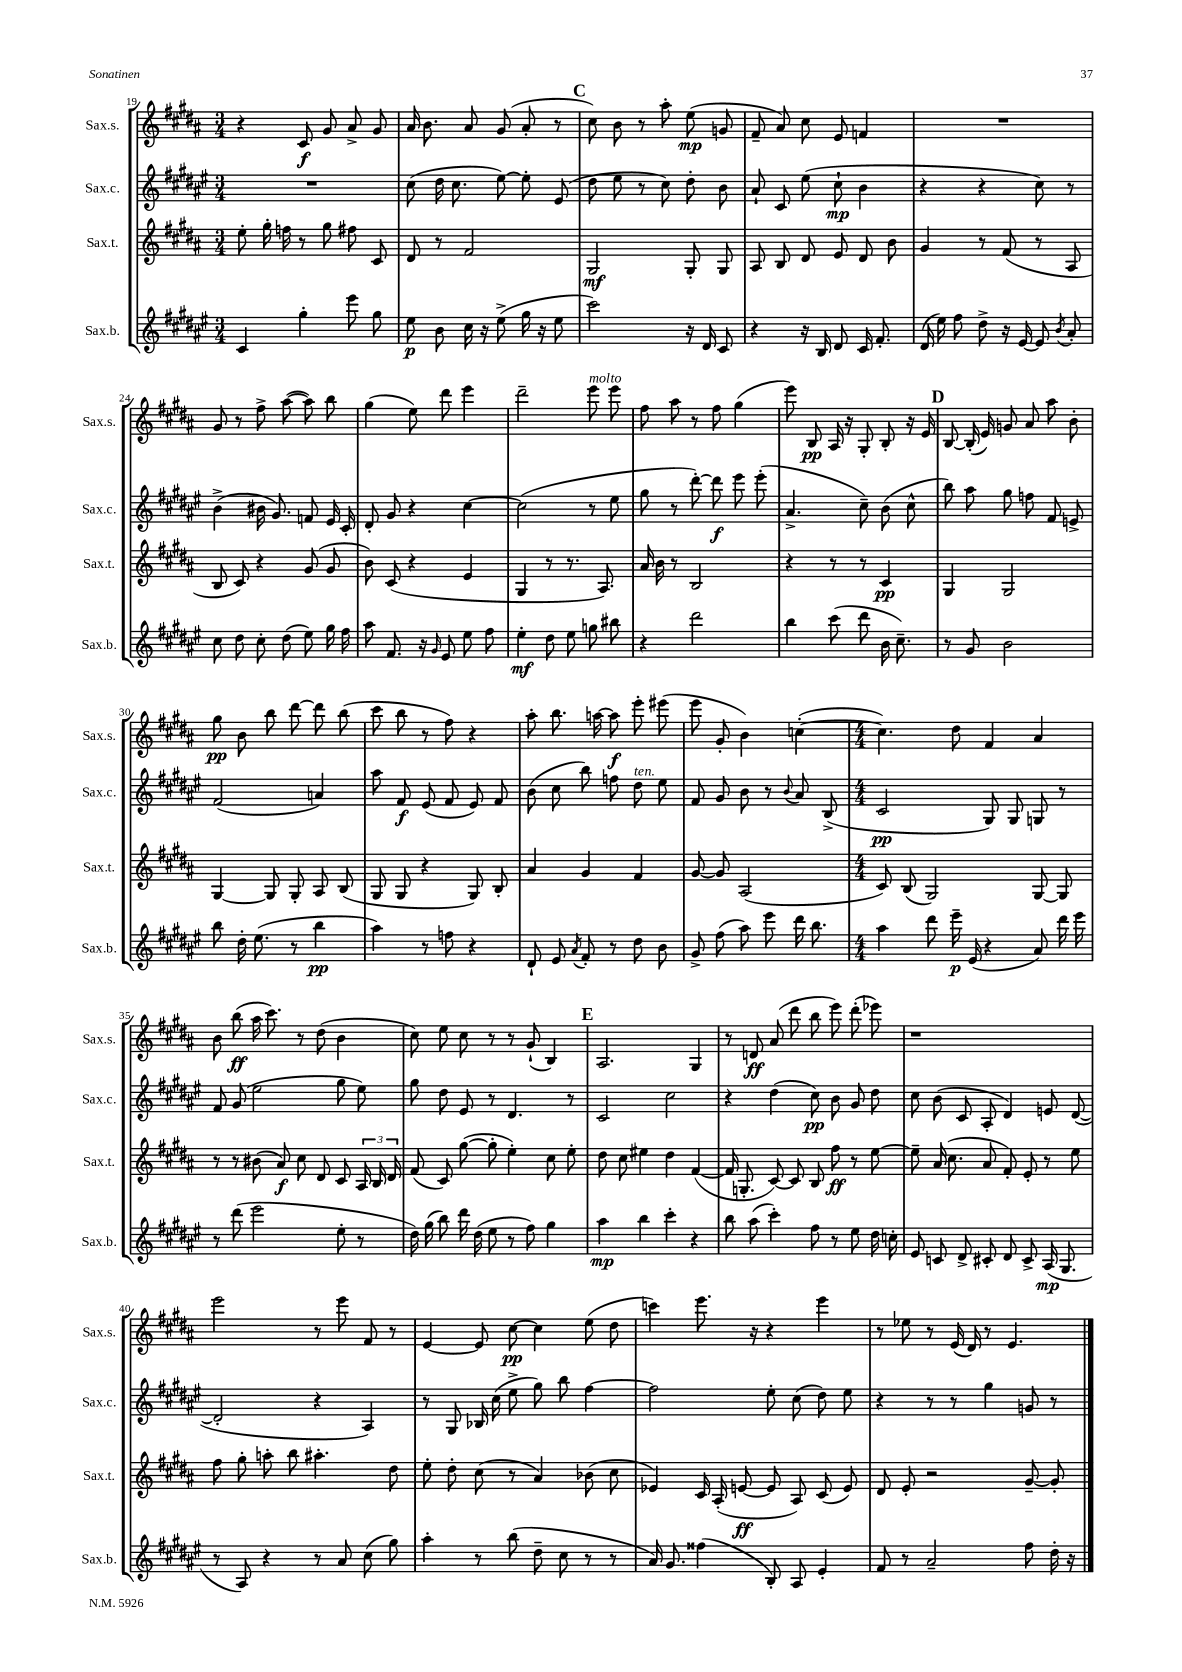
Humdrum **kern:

**kern	**dynam	**kern	**dynam	**kern	**dynam	**kern	**dynam
*part4	*part4	*part3	*part3	*part2	*part2	*part1	*part1
*staff4	*staff4	*staff3	*staff3	*staff2	*staff2	*staff1	*staff1
*I"Sax.b.	*	*I"Sax.t.	*	*I"Sax.c.	*	*I"Sax.s.	*
*I'Sax.b.	*	*I'Sax.t.	*	*I'Sax.c.	*	*I'Sax.s.	*
*clefG2	*	*clefG2	*	*clefG2	*	*clefG2	*
*k[f#c#g#d#a#e#]	*	*k[f#c#g#d#a#]	*	*k[f#c#g#d#a#e#]	*	*k[f#c#g#d#a#]	*
*M3/4	*	*M3/4	*	*M3/4	*	*M3/4	*
=19	=19	=19	=19	=19	=19	=19	=19
4c#/	.	8ee'\	.	2.r	.	4r	.
.	.	16gg#'\	.	.	.	.	.
.	.	16ffn\	.	.	.	.	.
4gg#'\	.	8r	.	.	.	8c#/	f
.	.	8gg#\	.	.	.	8g#/	.
8eee#\	.	8ff#X\	.	.	.	8a#^/	.
8gg#\	.	8c#/	.	.	.	8g#/	.
=20	=20	=20	=20	=20	=20	=20	=20
8ee#\	p	8d#/	.	(8cc#\	.	16a#/	.
.	.	.	.	.	.	8.b\	.
8b\	.	8r	.	16dd#\	.	.	.
.	.	.	.	8.cc#\	.	.	.
16cc#\	.	2f#/	.	.	.	8a#/	.
16r	.	.	.	.	.	.	.
(8ee#^\	.	.	.	[8ee#\)	.	(8g#/	.
16gg#\	.	.	.	8ee#'\]	.	8a#'/	.
16r	.	.	.	.	.	.	.
8ee#\	.	.	.	(8e#/	.	8r	.
!!LO:REH:place=s1:t=C
=21	=21	=21	=21	=21	=21	=21	=21
2ccc#\)	.	2G#/	mf	8dd#\	.	8cc#\)	.
.	.	.	.	8ee#\	.	8b\	.
.	.	.	.	8r	.	8r	.
.	.	.	.	8cc#\)	.	8aa#'\	.
16r	.	8G#'/	.	8dd#'\	.	(8ee\	mp
16d#/	.	.	.	.	.	.	.
8c#/	.	8G#/	.	8b\	.	8gn/	.
=22	=22	=22	=22	=22	=22	=22	=22
4r	.	8A#/	.	8a#`/	.	8f#~/	.
.	.	8B/	.	8c#/	.	8a#/)	.
16r	.	8d#/	.	(8ee#\	.	8cc#\	.
16B/	.	.	.	.	.	.	.
8d#/	.	8e/	.	8cc#`\	mp	8e/	.
16c#/	.	8d#/	.	4b\	.	4fn/	.
8.f#'/	.	.	.	.	.	.	.
.	.	8b\	.	.	.	.	.
=23	=23	=23	=23	=23	=23	=23	=23
(16d#/	.	4g#/	.	4r	.	2.r	.
16ee#\)	.	.	.	.	.	.	.
8ff#\	.	.	.	.	.	.	.
8dd#^\	.	8r	.	4r	.	.	.
16r	.	(8f#/	.	.	.	.	.
[16e#/	.	.	.	.	.	.	.
8e#/]	.	8r	.	8cc#\)	.	.	.
8qb/	.	.	.	.	.	.	.
8a#'/	.	8A#/	.	8r	.	.	.
!!LO:LB:g=z
=24	=24	=24	=24	=24	=24	=24	=24
8cc#\	.	8B/	.	(4b^\	.	8g#/	.
8dd#\	.	8c#/)	.	.	.	8r	.
8cc#'\	.	4r	.	16b#X\	.	8ff#^\	.
.	.	.	.	8.g#/)	.	.	.
(8dd#\	.	.	.	.	.	([8aa#\	.
8ee#\)	.	(8g#/	.	8fn/	.	8aa#\])	.
16gg#\	.	8g#/	.	16e#/	.	8bb\	.
16ff#\	.	.	.	16c#'/	.	.	.
=25	=25	=25	=25	=25	=25	=25	=25
8aa#\	.	8b\)	.	8d#'/	.	(4gg#\	.
8.f#/	.	(8c#/	.	8g#/	.	.	.
.	.	4r	.	4r	.	8ee\)	.
16r	.	.	.	.	.	.	.
16qqg#/	.	.	.	.	.	.	.
8e#/	.	.	.	.	.	8ddd#\	.
8ee#\	.	4e/	.	[4cc#\	.	4eee\	.
8ff#\	.	.	.	.	.	.	.
=26	=26	=26	=26	=26	=26	=26	=26
4ee#'\	mf	4G#/	.	(2cc#\]	.	2ddd#~\	.
8dd#\	.	8r	.	.	.	.	.
8ee#\	.	8.r	.	.	.	.	.
!	!	!	!	!	!	!LO:TX:a:i:t=molto	!
8ggn\	.	.	.	8r	.	8eee\	.
.	.	8.A#/)	.	.	.	.	.
8bb#X\	.	.	.	8ee#\	.	8eee\	.
=27	=27	=27	=27	=27	=27	=27	=27
4r	.	16a#/	.	8gg#\	.	8ff#\	.
.	.	16b\	.	.	.	.	.
.	.	8r	.	8r	.	8aa#\	.
2ddd#\	.	2B/	.	[8ddd#'\)	.	8r	.
.	.	.	.	8ddd#\]	f	8ff#\	.
.	.	.	.	8eee#\	.	(4gg#\	.
.	.	.	.	(8eee#'\	.	.	.
=28	=28	=28	=28	=28	=28	=28	=28
4bb\	.	4r	.	4.a#^/	.	8eee\)	.
.	.	.	.	.	.	8B/	pp
(8ccc#\	.	8r	.	.	.	16A#/	.
.	.	.	.	.	.	16r	.
8ddd#\	.	8r	.	8cc#~\)	.	8G#'/	.
16b\	.	4c#/	pp	(8b\	.	8B'/	.
8.cc#~\)	.	.	.	.	.	.	.
.	.	.	.	8cc#^^\	.	16r	.
.	.	.	.	.	.	16e/	.
!!LO:REH:place=s1:t=D
=29	=29	=29	=29	=29	=29	=29	=29
8r	.	4G#/	.	8bb\)	.	[8B/	.
8g#/	.	.	.	8aa#\	.	(16B'/]	.
.	.	.	.	.	.	16e/)	.
2b\	.	2G#/	.	8gg#\	.	8gn/	.
.	.	.	.	8ffn\	.	8a#/	.
.	.	.	.	8f#/	.	8aa#\	.
.	.	.	.	8en^/	.	8b'\	.
!!LO:LB:g=z
=30	=30	=30	=30	=30	=30	=30	=30
8bb\	.	[4G#/	.	(2f#/	.	8gg#\	pp
16dd#'\	.	.	.	.	.	8b\	.
(8.ee#\	.	.	.	.	.	.	.
.	.	8G#/]	.	.	.	8bb\	.
8r	.	8G#'/	.	.	.	[8ddd#\	.
4bb\	pp	8A#/	.	4an/)	.	8ddd#\]	.
.	.	(8B/	.	.	.	(8bb\	.
=31	=31	=31	=31	=31	=31	=31	=31
4aa#\)	.	8G#/	.	8aa#\	.	8ccc#\	.
.	.	8G#/	.	8f#/	f	8bb\	.
8r	.	4r	.	(8e#/	.	8r	.
8ffn\	.	.	.	8f#/	.	8ff#\)	.
4r	.	8G#/)	.	8e#/)	.	4r	.
.	.	8B'/	.	8f#/	.	.	.
=32	=32	=32	=32	=32	=32	=32	=32
8d#`/	.	4a#/	.	(8b\	.	8aa#'\	.
8e#/	.	.	.	8cc#\	.	8.bb\	.
8qa#/	.	.	.	.	.	.	.
8f#'/	.	4g#/	.	8bb\)	.	.	.
.	.	.	.	.	.	[16aan\	.
8r	.	.	.	8ffn\	.	8aa\]	f
!	!	!	!	!LO:TX:a:i:t=ten.	!	!	!
8dd#\	.	4f#/	.	8dd#\	.	8eee'\	.
8b\	.	.	.	8ee#\	.	(8eee#X\	.
=33	=33	=33	=33	=33	=33	=33	=33
8g#^/	.	[8g#/	.	8f#/	.	8eee\	.
(8ff#\	.	8g#/]	.	8g#/	.	8g#'/	.
8aa#\)	.	(2A#/	.	8b\	.	4b\)	.
8eee#\	.	.	.	8r	.	.	.
.	.	.	.	8qqb/	.	.	.
16ddd#\	.	.	.	8a#/	.	([4ccn'\	.
8.bb\	.	.	.	.	.	.	.
.	.	.	.	(8B^/	.	.	.
=34	=34	=34	=34	=34	=34	=34	=34
*M4/4	*	*M4/4	*	*M4/4	*	*M4/4	*
4aa#\	.	8c#/)	.	2c#/	pp	4.cc\])	.
.	.	(8B/	.	.	.	.	.
8ddd#\	.	2G#/)	.	.	.	.	.
16eee#~\	p	.	.	.	.	8dd#\	.
(16e#/	.	.	.	.	.	.	.
4r	.	.	.	8G#/)	.	4f#/	.
.	.	.	.	8G#/	.	.	.
8a#/)	.	[8G#/	.	8Gn/	.	4a#/	.
16ddd#\	.	8G#/]	.	8r	.	.	.
16eee#\	.	.	.	.	.	.	.
!!LO:LB:g=z
=35	=35	=35	=35	=35	=35	=35	=35
8r	.	8r	.	8f#/	.	8b\	.
(8ddd#\	.	8r	.	(8g#/	.	(8bb\	ff
2eee#\	.	(8b#X\	.	2ee#\	.	16aa#\	.
.	.	.	.	.	.	8.ccc#\)	.
.	.	8a#/)	f	.	.	.	.
.	.	8cc#\	.	.	.	8r	.
.	.	8d#/	.	.	.	(8dd#\	.
8ee#'\	.	8c#/	.	8gg#\	.	4b\	.
8r	.	24A#/	.	8ee#\)	.	.	.
.	.	24B/	.	.	.	.	.
.	.	24d#/	.	.	.	.	.
=36	=36	=36	=36	=36	=36	=36	=36
16dd#\)	.	(8f#/	.	8gg#\	.	8cc#\)	.
(16gg#\	.	.	.	.	.	.	.
8bb\)	.	8c#/)	.	8dd#\	.	8ee\	.
16ddd#\	.	([8gg#\	.	8e#/	.	8cc#\	.
(16dd#\	.	.	.	.	.	.	.
8ee#\	.	8gg#'\]	.	8r	.	8r	.
8r	.	4ee'\)	.	4.d#/	.	8r	.
8ff#\)	.	.	.	.	.	(8g#`/	.
4gg#\	.	8cc#\	.	.	.	4B/)	.
.	.	8ee'\	.	8r	.	.	.
!!LO:REH:place=s1:t=E
=37	=37	=37	=37	=37	=37	=37	=37
4aa#\	mp	8dd#\	.	2c#/	.	2.A#/	.
.	.	8cc#\	.	.	.	.	.
4bb\	.	4ee#X\	.	.	.	.	.
4ccc#'\	.	4dd#\	.	2cc#\	.	.	.
4r	.	([4f#/	.	.	.	4G#/	.
=38	=38	=38	=38	=38	=38	=38	=38
8bb\	.	16f#/]	.	4r	.	8r	.
.	.	8.Gn'/	.	.	.	.	.
(8aa#\	.	.	.	.	.	8dn/	ff
4ccc#'\)	.	[8c#/)	.	(4dd#\	.	(8a#/	.
.	.	8c#/]	.	.	.	8ddd#\	.
8ff#\	.	8B/	.	8cc#\)	pp	8bb\	.
8r	.	8ff#\	ff	8b\	.	8eee\)	.
8ee#\	.	8r	.	8g#/	.	(8ddd#'\	.
16dd#\	.	[8ee\	.	8dd#\	.	8eee-X\)	.
16ccn'\	.	.	.	.	.	.	.
=39	=39	=39	=39	=39	=39	=39	=39
8e#/	.	8ee~\]	.	8cc#\	.	1r	.
8cn/	.	(16a#/	.	(8b\	.	.	.
.	.	8.cc#\	.	.	.	.	.
8d#^/	.	.	.	8c#/	.	.	.
8c#X'/	.	8a#/	.	8A#'/	.	.	.
8d#/	.	8f#'/)	.	4d#/)	.	.	.
8c#^/	.	8e'/	.	.	.	.	.
(16A#/	mp	8r	.	8en/	.	.	.
8.G#/	.	.	.	.	.	.	.
.	.	8ee\	.	([8d#/	.	.	.
!!LO:LB:g=z
=40	=40	=40	=40	=40	=40	=40	=40
8r	.	8ff#\	.	2d#'/]	.	2eee\	.
8A#/)	.	8gg#'\	.	.	.	.	.
4r	.	8aan'\	.	.	.	.	.
.	.	8bb\	.	.	.	.	.
8r	.	4.aa#X'\	.	4r	.	8r	.
8a#/	.	.	.	.	.	8eee\	.
(8cc#\	.	.	.	4A#/)	.	8f#/	.
8gg#\)	.	8dd#\	.	.	.	8r	.
=41	=41	=41	=41	=41	=41	=41	=41
4aa#'\	.	8ee'\	.	8r	.	[4e/	.
.	.	8dd#'\	.	8G#/	.	.	.
8r	.	(8cc#\	.	16B-X/	.	8e/]	.
.	.	.	.	(16cc#\	.	.	.
(8bb\	.	8r	.	8ee#^\	.	[8cc#\	pp
8dd#~\	.	4a#/)	.	8gg#\)	.	4cc#\]	.
8cc#\	.	.	.	8bb\	.	.	.
8r	.	(8b-X\	.	[4ff#\	.	(8ee\	.
8r	.	8cc#\	.	.	.	8dd#\	.
=42	=42	=42	=42	=42	=42	=42	=42
16a#/)	.	4e-X/)	.	2ff#\]	.	4cccn\)	.
8.g#/	.	.	.	.	.	.	.
(4ff##X\	.	16c#/	.	.	.	8.eee\	.
.	.	(16A#'/	.	.	.	.	.
.	.	[8en/	ff	.	.	.	.
.	.	.	.	.	.	16r	.
8B'/)	.	8e/]	.	8ee#'\	.	4r	.
8A#/	.	8A#/)	.	(8cc#\	.	.	.
4e#'/	.	(8c#/	.	8dd#\)	.	4eee\	.
.	.	8e/)	.	8ee#\	.	.	.
=43	=43	=43	=43	=43	=43	=43	=43
8f#/	.	8d#/	.	4r	.	8r	.
8r	.	8e'/	.	.	.	8ee-X\	.
2a#~/	.	2r	.	8r	.	8r	.
.	.	.	.	8r	.	(16e/	.
.	.	.	.	.	.	16d#/)	.
.	.	.	.	4gg#\	.	8r	.
.	.	.	.	.	.	4.e/	.
8ff#\	.	[8g#~/	.	8gn/	.	.	.
16dd#'\	.	8g#'/]	.	8r	.	.	.
16r	.	.	.	.	.	.	.
==	==	==	==	==	==	==	==
*-	*-	*-	*-	*-	*-	*-	*-
